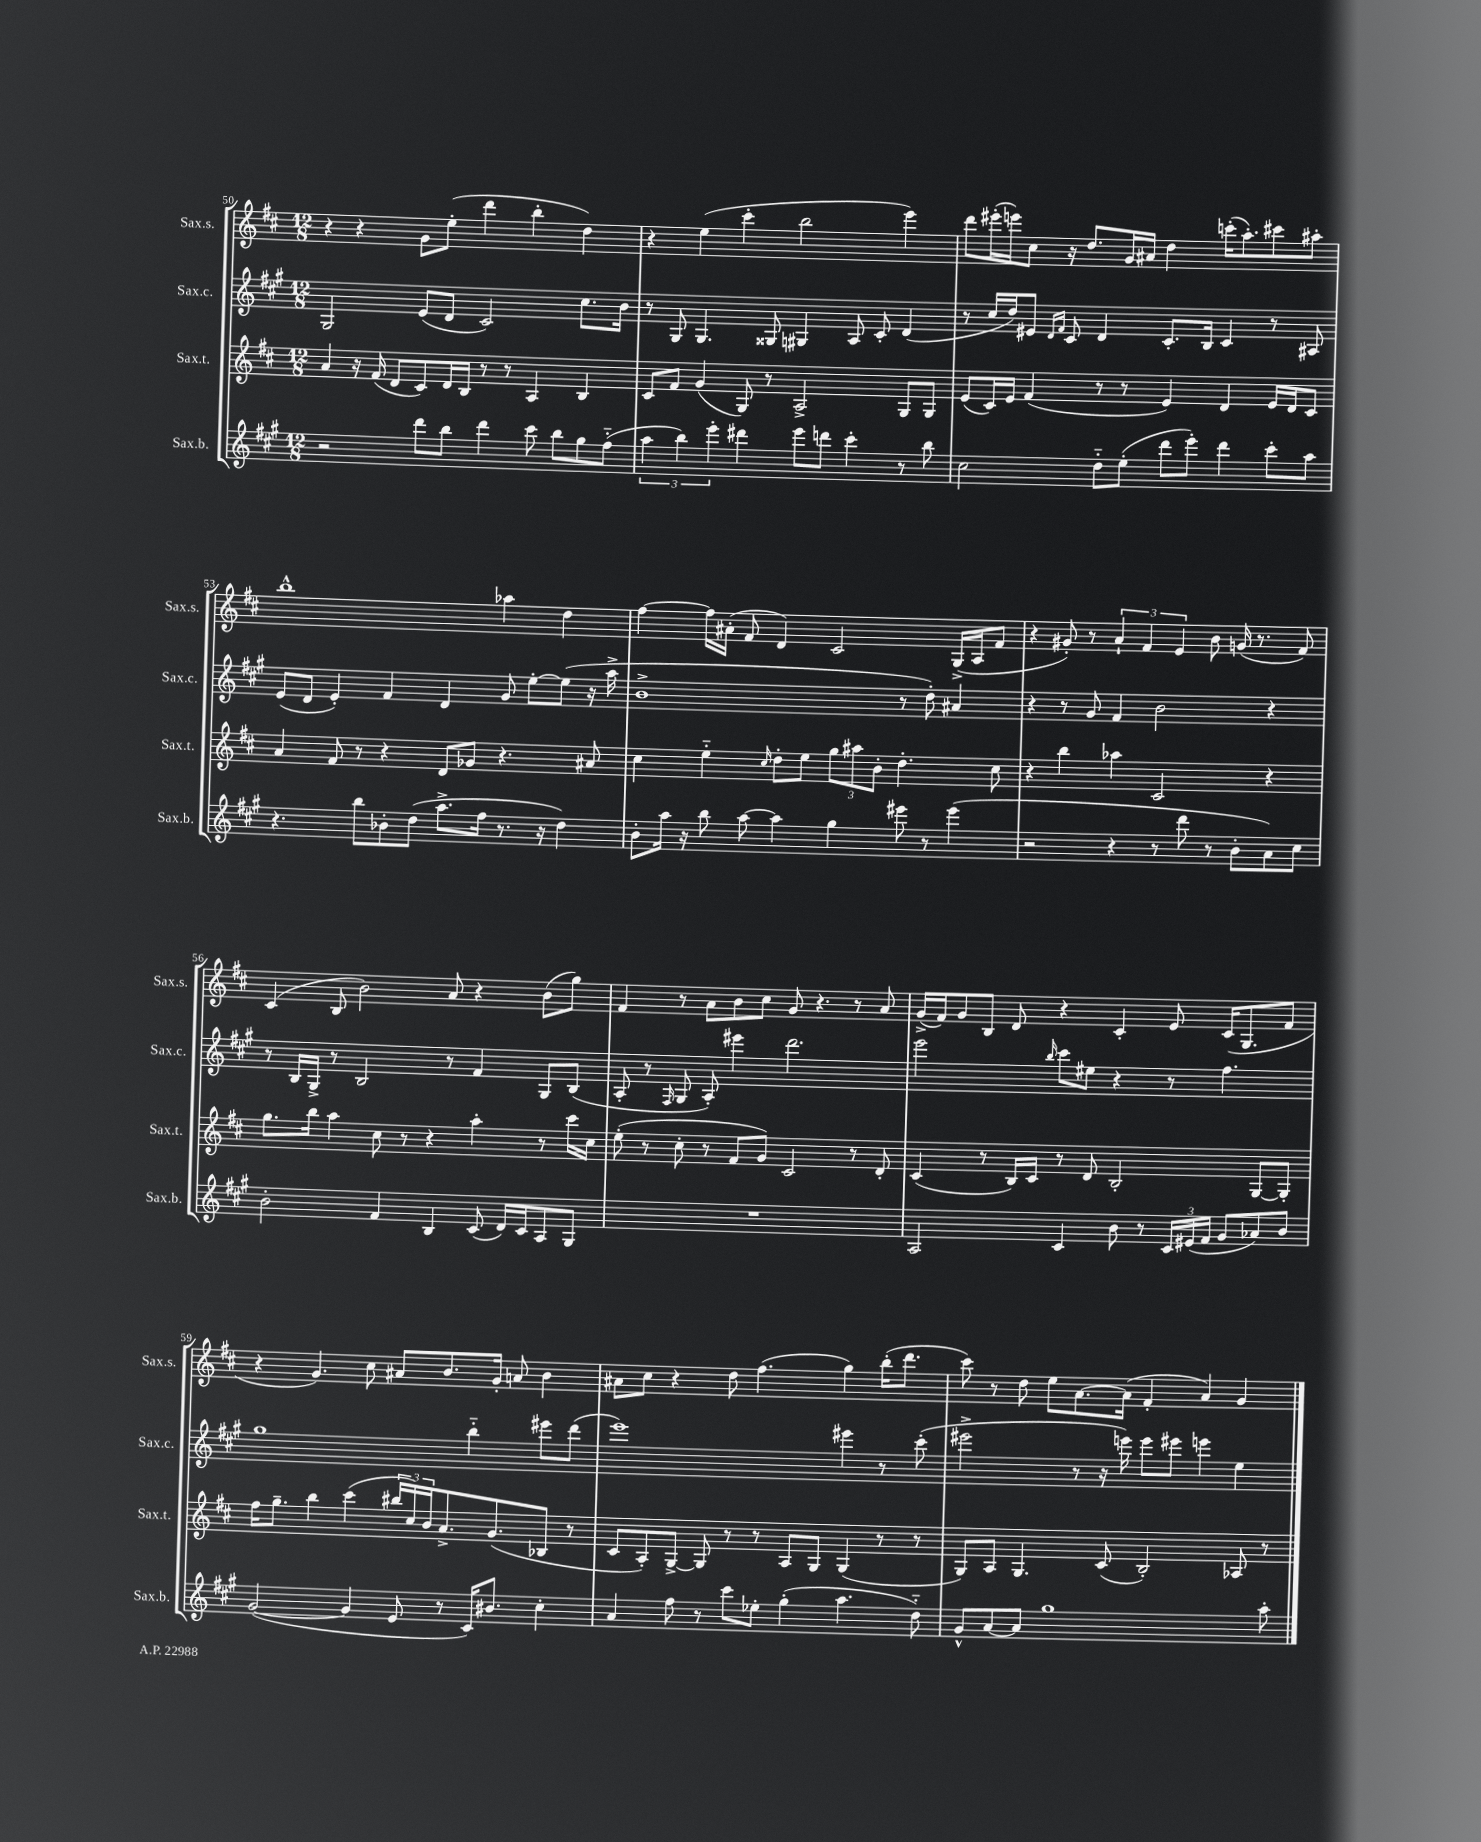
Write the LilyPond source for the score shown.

<<
\new StaffGroup <<
\new Staff = "s0" \with { instrumentName = "Sax.s." shortInstrumentName = "Sax.s." } {
    \clef treble \key d \major \numericTimeSignature \time 12/8
    r4 r4 g'8 e''8-.( d'''4 b''4-. d''4) |
    r4 e''4( cis'''4-. b''2 e'''4) |
    d'''8 eis'''16-.( e'''16) cis''8 r16 d''8. g'16 ais'16 d''4 c'''16-.( a''8.-.) cis'''8 ais''8-. |
    b''1-^ aes''4 d''4 |
    fis''4~ fis''16 ais'16-.( fis'8 d'4) cis'2 g16->( a16 fis'8 |
    r4 gis'8-.) r8 \tuplet 3/2 { a'4-! fis'4 e'4 } b'8 g'16( r8. fis'8) |
    cis'4( b8 b'2) a'8 r4 b'8( g''8) |
    fis'4 r8 a'8 b'8 cis''8 g'8 r4. r8 a'8 |
    g'16->( fis'16) g'8 b8 d'8 r4 cis'4-. e'8 cis'16( g8. fis'8 |
    r4 g'4.) cis''8 ais'8 b'8. g'16-. a'8 b'4 |
    ais'8 cis''8 r4 d''8 fis''4.( g''4) b''16-.( d'''8. |
    cis'''8) r8 d''8 e''8 a'8.~ a'16( fis'4-. a'4) g'4 \bar "|." |
}
\new Staff = "s1" \with { instrumentName = "Sax.c." shortInstrumentName = "Sax.c." } {
    \clef treble \key a \major \numericTimeSignature \time 12/8
    gis2 e'8( d'8 cis'2) cis''8. b'16 |
    r8 gis8 gis4. gisis8 gis4 a8 cis'8-. d'4( |
    r8 cis''16 d''16) eis'8 \grace { d'16 fis'16 } cis'8 d'4 cis'8.-. b16 cis'4 r8 ais8 |
    e'8( d'8 e'4-.) fis'4 d'4 gis'8 e''8~-. e''8( r16 a''16-> |
    b'1-> r8 d''8-.) ais'4 |
    r4 r8 gis'8 fis'4 b'2 r4 |
    r8 b16 gis16-> r8 b2 r8 fis'4 gis8 b8( |
    a8-. r8 \grace { fis16 } gis8 a8-.) eis'''4 d'''2. |
    e'''2 \grace { b''16 } cis'''8 eis''8 r4 r8 fis''4. |
    gis''1 b''4-_ eis'''8 d'''8( |
    e'''1) eis'''4 r8 cis'''8-.( |
    eis'''2-> r8 r16 e'''16) e'''8 eis'''8 e'''4 e''4 \bar "|." |
}
\new Staff = "s2" \with { instrumentName = "Sax.t." shortInstrumentName = "Sax.t." } {
    \clef treble \key d \major \numericTimeSignature \time 12/8
    a'4 r16 fis'16( d'8 cis'8) d'16 b16 r8 r8 a4 b4 |
    cis'8 fis'8 g'4( g8) r8 a2-> g8 g8 |
    e'8( cis'16) e'16 fis'4( r8 r8 e'4) d'4 e'16 d'16 cis'8 |
    a'4 fis'8 r8 r4 d'8 ges'8 r4. ais'8 |
    cis''4 e''4-_ \grace { cis''16 } d''8-. e''8 \tuplet 3/2 { g''8 ais''8 b'8-. } d''4.-. cis''8 |
    r4 b''4 aes''4 cis'2 r4 |
    g''8. b''16 a''4 cis''8 r8 r4 a''4-. r8 cis'''16 cis''16 |
    e''8-.( r8 cis''8-. r8 fis'8 g'8) cis'2 r8 d'8-. |
    cis'4( r8 b16) cis'16 r8 d'8 b2-. g8~ g8-. |
    fis''16 g''8.-- b''4 cis'''4( \tuplet 3/2 { bis''16 cis''16) b'16 } a'8.-> g'8.( bes8 r8 |
    cis'8 a8-.) g8~-> g8 r8 r8 a8 g8 g4( r8 r8 |
    g8) a8 g4. cis'8( b2-.) aes8 r8 \bar "|." |
}
\new Staff = "s3" \with { instrumentName = "Sax.b." shortInstrumentName = "Sax.b." } {
    \clef treble \key a \major \numericTimeSignature \time 12/8
    r2 d'''8 b''8 d'''4 cis'''8 b''8 gis''8 fis''8-_( |
    \tuplet 3/2 { a''4 b''4) e'''4-. } dis'''4 e'''8 d'''8 cis'''4-. r8 b''8 |
    cis''2 d''8-_ e''8-.( d'''8 e'''8-.) d'''4 cis'''8-. a''8 |
    r4. b''8 bes'8-. d''8( a''8.-> fis''16 r8. r16 d''4) |
    b'8-. a''16 r16 b''8 a''8~ a''4 gis''4 eis'''8 r8 eis'''4( |
    r2 r4 r8 d'''8 r8 b'8-. a'8) cis''8 |
    b'2-. fis'4 b4 cis'8( d'16) cis'16 a8 gis8 |
    R1. |
    a2 cis'4 b'8 r8 \tuplet 3/2 { cis'16 eis'16( fis'16 } gis'8 aes'8) b'8 |
    gis'2~( gis'4 e'8 r8 cis'16) bis'8. cis''4-. |
    a'4 fis''8 r8 cis'''8 ees''8-. gis''4-.( a''4. d''8-_) |
    gis'8-^ a'8~ a'8 gis''1 a''8-. \bar "|." |
}
>>
>>
\layout { \context { \Score currentBarNumber = #50 } }
